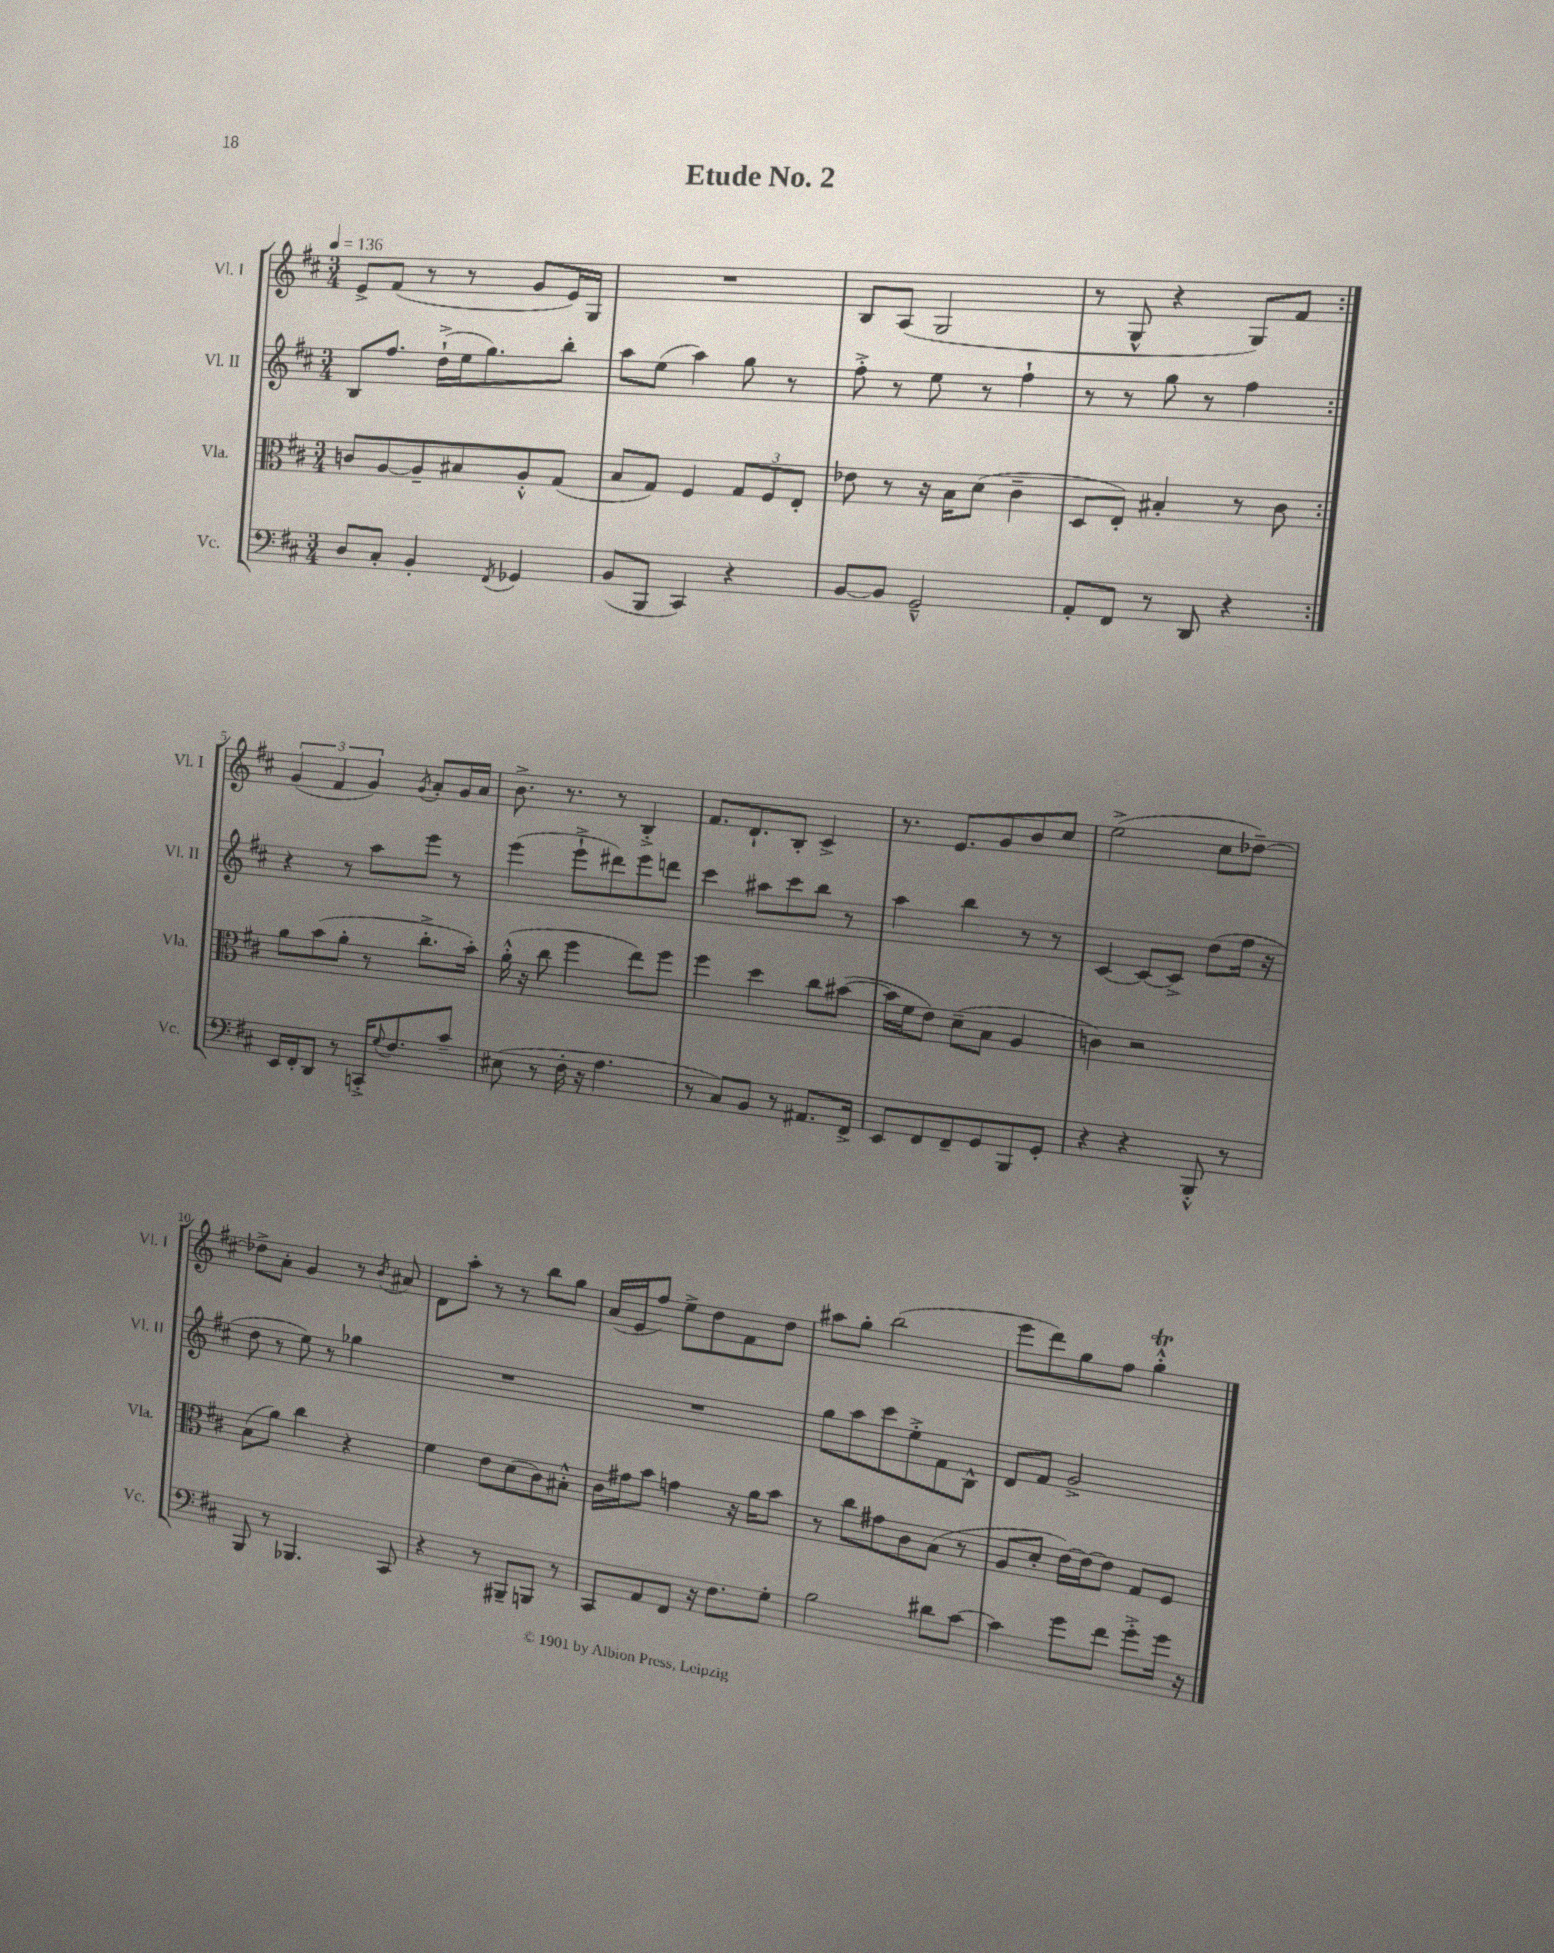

**kern	**kern	**kern	**kern
*part4	*part3	*part2	*part1
*staff4	*staff3	*staff2	*staff1
*I"Vc.	*I"Vla.	*I"Vl. II	*I"Vl. I
*I'Vc.	*I'Vla.	*I'Vl. II	*I'Vl. I
*clefF4	*clefC3	*clefG2	*clefG2
*k[f#c#]	*k[f#c#]	*k[f#c#]	*k[f#c#]
*M3/4	*M3/4	*M3/4	*M3/4
*MM136	*MM136	*MM136	*MM136
=1	=1	=1	=1
8D/L	8cn/L	8B/L	8e^/L
8C#'/J	[8A/	8.ff#/J	(8f#/J
4BB'/	8A~/]	.	8r
.	.	(16dd`^\LL	.
.	8B#X/	16ee\J	8r
.	.	8.gg\)	.
8qFF#/	.	.	.
4GG-X/	8A'^^/	.	8g/L
.	(8G/J	8bb'\J	16e/L)
.	.	.	16G/JJ
=2	=2	=2	=2
(8BB/L	8B/L	8aa\L	2.r
8BBB/J	8G/J)	(8ee\J	.
4CC#/)	4F#/	4aa\)	.
4r	12G/L	8gg\	.
.	12F#/	.	.
.	.	8r	.
.	12E'/J	.	.
=3	=3	=3	=3
[8BB/L	8e-X\	8ff#'^\	8B/L
8BB/J]	8r	8r	(8A/J
2GG~^^/	16r	8ee\	2G/
.	16B\KL	.	.
.	(8d\J	8r	.
.	4c#~\	4ff#`\	.
=4	=4	=4	=4
8AA'/L	8D/L	8r	8r
8FF#/J	8E'/J)	8r	8G^^/
8r	4B#X'/	8gg\	4r
8DD/	.	8r	.
4r	8r	4ff#\	8G/L)
.	8c#\	.	8f#/J
!!LO:LB:g=z
=5:|!	=5:|!	=5:|!	=5:|!
16EE/LL	8a\L	4r	(6g/
16FF#'/J	.	.	.
8DD/J	(8b\	.	.
.	.	.	6f#/
8r	8a'\J	8r	.
.	.	.	6g/)
16CCn'^/KL	8r	8aa\L	.
8qqG/	.	.	.
8.F#/	.	.	.
.	.	.	8qg/
.	8.cc#'^\L	8eee\J	8a'/L
8c#~/J	.	8r	16g/L
.	16b'\Jk)	.	16a/JJ
=6	=6	=6	=6
(8E#X\	(16a'^^\	(4eee\	8.b^\
.	16r	.	.
8r	8cc#\	.	.
.	.	.	8.r
16F#'\	4ff#\	8eee`^\L	.
16r	.	.	.
4.A\	.	8ddd#X\)	8r
.	8ee\L)	8eee\	4B'^/
.	8ff#\J	8dddn\J	.
=7	=7	=7	=7
8r	4ff#\	4ccc#\	8.f#/L
8C#/L)	.	.	.
.	.	.	8.d`/
8BB/J	4dd\	8aa#X\L	.
8r	.	8ccc#\	8B'/J
8.AA#X/L	8cc#\L	8bb\J	4c#^/
.	([8b#X\J	8r	.
16FF#^/Jk	.	.	.
=8	=8	=8	=8
8EE/L	16b#\LL]	4aa\	8.r
.	16f#\J	.	.
8FF#/	8e\J)	.	.
.	.	.	8.e/L
8FF#~/	(8d~\L	4bb\	.
8GG/	8B\J	.	8g/
8BBB/	4A/	8r	8b/
8GG'/J	.	8r	8cc#/J
=9	=9	=9	=9
4r	4cn\)	[4c#/	(2ee^\
4r	2r	8c#/L_	.
.	.	8c#^/J]	.
8BBB'^^/	.	(8dd\L	8cc#\L
8r	.	16ff#\Jk	[8dd-X~\J)
.	.	16r	.
!!LO:LB:g=z
=10	=10	=10	=10
8BBB/	(8B\L	8dd\	8dd-X^\L]
8r	8a\J)	8r	8a'\J
4.BBB-X/	4cc#\	8ee\)	4g/
.	.	8r	.
.	4r	4gg-X\	8r
.	.	.	8qb/
8CC#/	.	.	8a#X/
=11	=11	=11	=11
4r	4f#\	2.r	8d\L
.	.	.	8aa'\J
8r	8e\L	.	8r
8BBB#X~/L	(8d\	.	8r
8BBBn/J	8c#\)	.	8bb\L
8r	8B#X'^^\J	.	8gg\J
=12	=12	=12	=12
8CC#/L	16c#\LL	2.r	(16a/LL
.	16g#X\J	.	16e/J
8AA/	8b\J	.	8ff#/J)
8FF#/J	4gn\	.	8ee^\L
16r	.	.	8dd\
8.F#\L	.	.	.
.	16r	.	8f#\
.	16a\KL	.	.
8G'\J	8b\J	.	8dd\J
=13	=13	=13	=13
2B\	8r	8gg\L	8aa#X\L
.	8cc#\L	8aa\	8gg'\J
.	8g#X\	8ccc#\	(2bb\
.	8c#\	8ee'^\	.
8d#X\L	(8B\J	8f#\	.
[8c#\J	8r	8B^^\J	.
=14	=14	=14	=14
4c#\]	8A/L	8d/L	8eee\L
.	8d'/J	8f#/J	8ddd\)
8g\L	[16e\LL)	2g^/	8gg\
.	16e\J_	.	.
8f#\J	8e\J]	.	8ff#\J
8g'^\L	8G/L	.	4ggT'^^\
16g\Jk	8F#/J	.	.
16r	.	.	.
==	==	==	==
*-	*-	*-	*-
